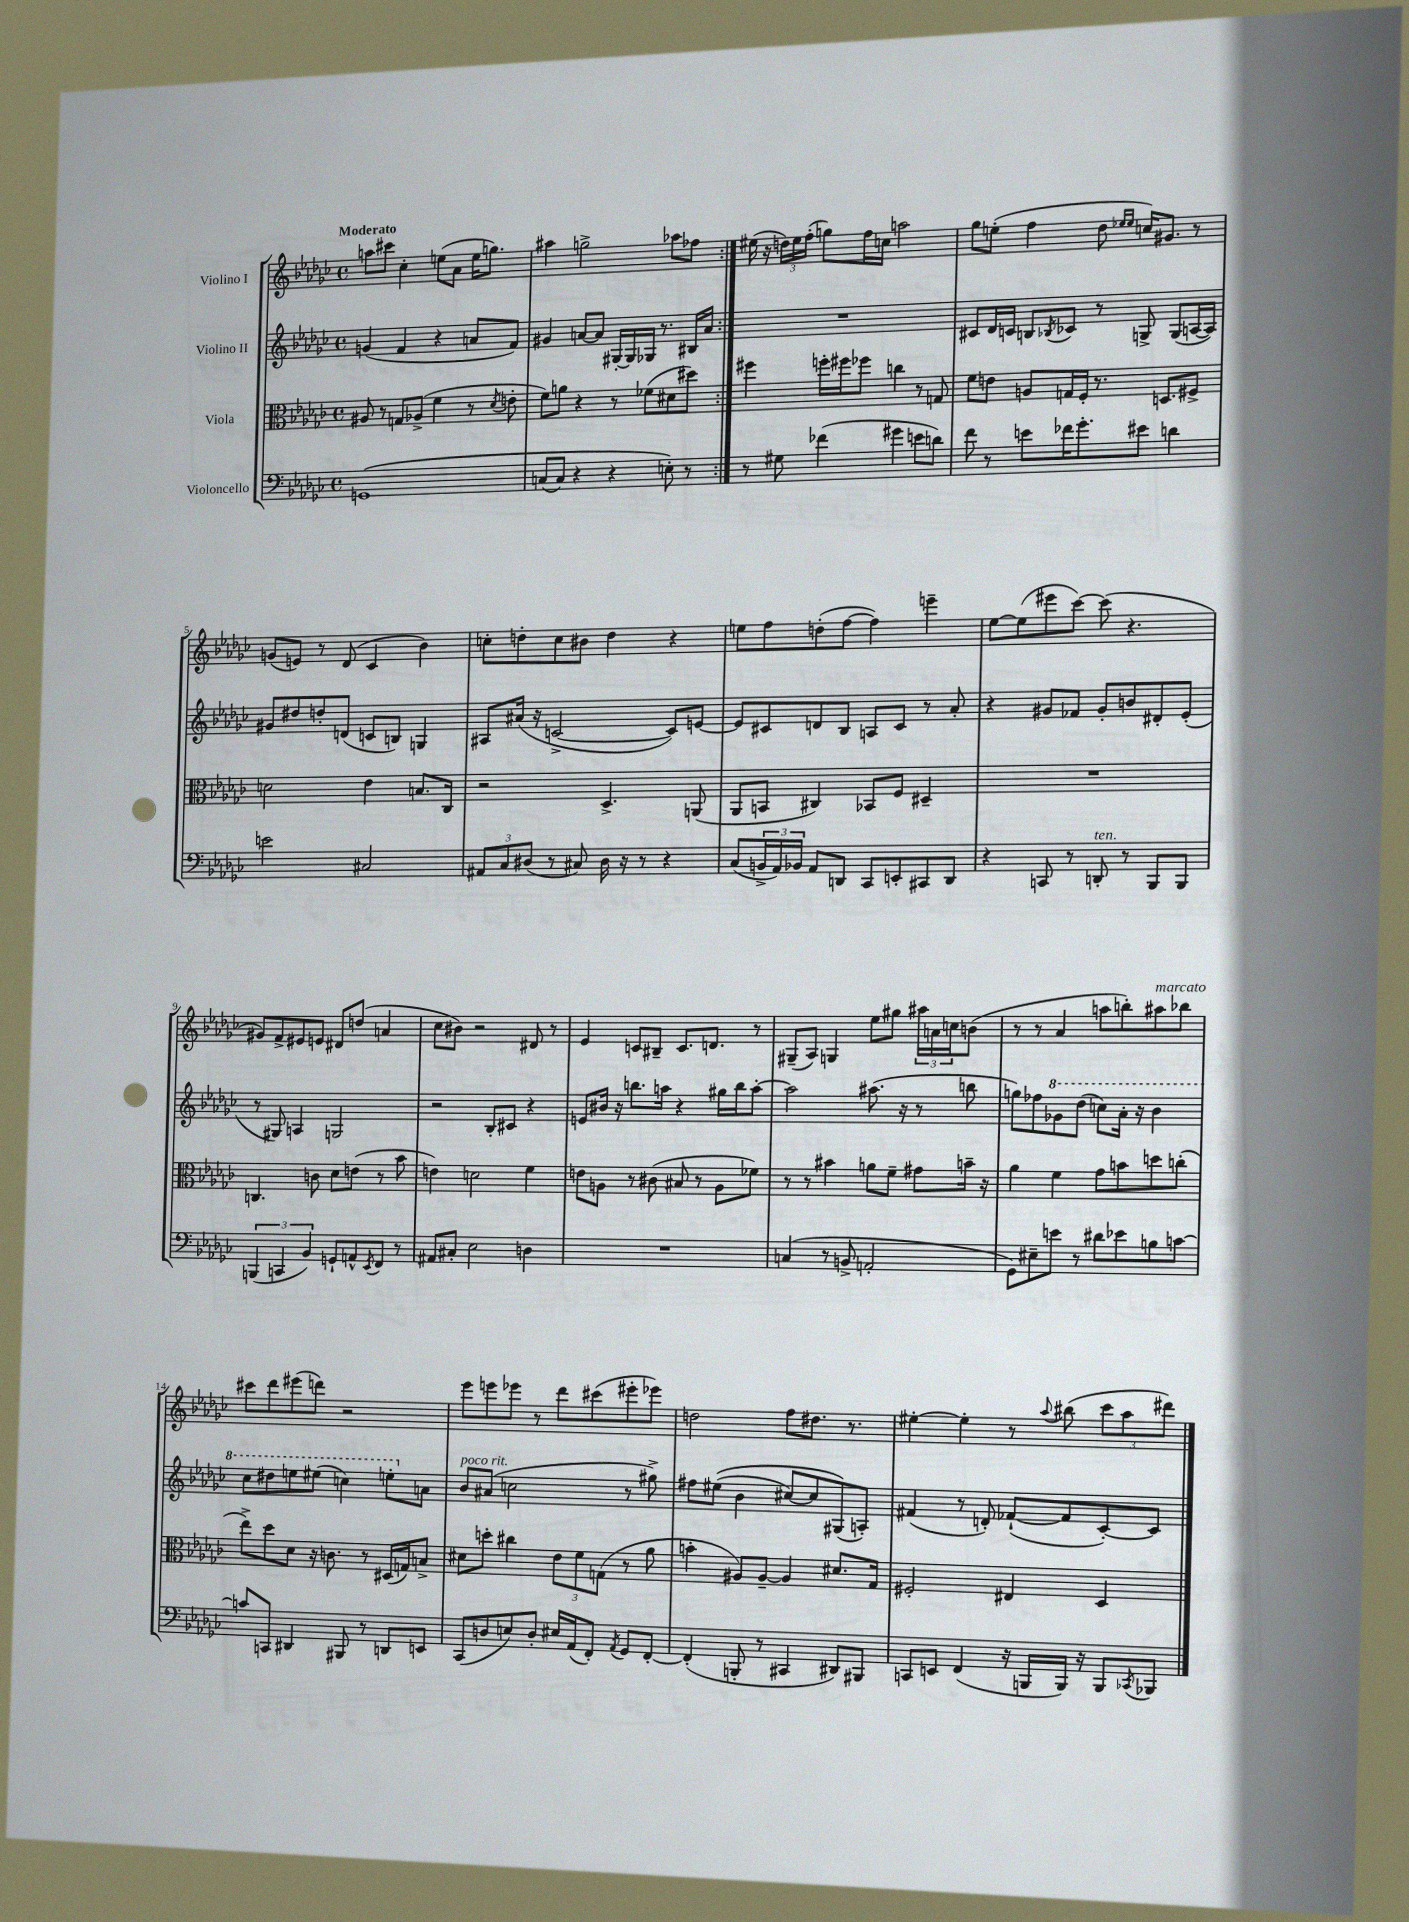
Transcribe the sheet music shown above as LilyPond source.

<<
\new StaffGroup <<
\new Staff = "s0" \with { instrumentName = "Violino I" } {
    \clef treble \key ges \major \defaultTimeSignature \time 4/4 \tempo "Moderato"
    \repeat volta 2 { a''8 cis'''8 ces''4-. e''8( aes'8 e''16 g''8.) |
    ais''4 g''2-> aes''8 fes''8 | }
    eis''16( r16 \tuplet 3/2 { d''16) eis''16 f''16-.( } g''8) f''16 c''16 a''2 |
    ges''8 e''8-.( f''4 des''8 \grace { ees''16 ees''16 } c''16) gis'8. r8 |
    g'8( e'8) r8 des'8( ces'4 bes'4) |
    c''8-. d''8-. c''8 bis'8 d''4 r4 |
    e''8 f''8 d''8-.( f''8~ f''4) e'''4-- |
    ees''8~ ees''8( eis'''8 ces'''8~) ces'''8( r4. |
    gis'8) f'8-> eis'8 e'8 dis'8 d''8( a'4 |
    ces''8 bis'8) r2 dis'8 r8 |
    ees'4 c'8 bis8-- c'8. d'8. r8 |
    gis8--( aes8) g4 ees''8 gis''8 \tuplet 3/2 { ais''16 a'16 c''16 } b'8( |
    r8 r8 aes'4 a''8 b''8-.) ais''8^\markup { \italic "marcato" } bes''8 |
    cis'''8 des'''8 eis'''8( d'''8) r2 |
    ees'''8 e'''8 ees'''8 r8 des'''8 cis'''8( eis'''8-. ees'''8) |
    d''2 f''8 dis''8. r8. |
    eis''4~-. eis''4-. r8 \appoggiatura { aes''8 } bis''8( \tuplet 3/2 { ces'''8 aes''8 dis'''8) } \bar "|." |
}
\new Staff = "s1" \with { instrumentName = "Violino II" } {
    \clef treble \key ges \major \defaultTimeSignature \time 4/4
    \repeat volta 2 { g'4( f'4 r4 a'8 f'8) |
    gis'4 a'8~ a'8 gis16~-. gis16 ges16 r8. bis16 a'16 | }
    R1 |
    cis'8 des'16 c'16 b8 \acciaccatura { bes8 } ces'8 r8 g8-> g8( a16~ a16) |
    gis'8 dis''8 d''8-. d'8( c'8 b8) g4 |
    ais8 ais'16( r16 c'2~-> c'8) e'8~ |
    e'8 cis'8 d'8 bes8 a8 cis'8 r8 aes'8-. |
    r4 gis'8 fes'8 gis'8-. b'8 dis'8-. ees'8-.( |
    r8 gis8) a4 g2 |
    r2 bes8-. cis'8 r4 |
    e'8 bis'16 r16 b''8. a''16 r4 gis''16 b''16 a''8~-. |
    a''2 ais''8.( r16 r8 b''8 |
    g''8) fes''8 \ottava #1 ges''8 des'''8( c'''8) aes''16-. r16 bes''4 |
    ces'''8 dis'''8 e'''8 eis'''8( c'''4) e'''8-. \ottava #0 a'8 |
    bes'8^\markup { \italic "poco rit." } ais'8( c''2 r8 gis''8->) |
    fis''8 eis''8(\( bes'4 cis''8~) cis''8 gis8(\) a8-.) |
    fis'4( r8 d'8-.) fes'8~-!( fes'8 ces'8~-.) ces'8 \bar "|." |
}
\new Staff = "s2" \with { instrumentName = "Viola" } {
    \clef alto \key ges \major \defaultTimeSignature \time 4/4
    \repeat volta 2 { ais8 r8 g8 aes8->( f'4 r8 \acciaccatura { des'8 } e'8-. |
    f'8) a'8 r4 r8 fes'8( dis'8 dis''8) | }
    fis''4 f''16-. fis''16 fes''8 c''4 r8 g8 |
    f'8 e'8 a8 g16 f16-. r8. d8. fis8-> |
    d'2 ees'4 b8. ces16 |
    r2 des4.-> a,8( |
    aes,8 b,8 cis4) bes,8 f8 dis4-- |
    R1 |
    c4. c'8 des'8 e'8( r8 bes'8 |
    e'4) d'2 f'4 |
    e'8 a8 r8 cis'8( bis8 r8 a8 fes'8) |
    r8 r8 bis'4 a'8 f'8-- gis'8 b'16-- r16 |
    aes'4 f'4 ges'8 b'8 d''8 c''8-.( |
    ees''8->) des''8 des'8 r16 c'8. r8 dis16( g16) b8-> |
    dis'8 d''8-. cis''4 \tuplet 3/2 { ees'8 f'8 g8( } r8 aes'8 |
    b'4-. ais8) ais8~-- ais4 dis'8. ges16 |
    fis2-. eis4 des4 \bar "|." |
}
\new Staff = "s3" \with { instrumentName = "Violoncello" } {
    \clef bass \key ges \major \defaultTimeSignature \time 4/4
    \repeat volta 2 { g,1\( |
    c8( c8) r4 r4 e8-.\) r8 | }
    r8 gis8 fes'4( gis'4 e'8 d'8) |
    f'8 r8 e'8 fes'16 ges'8.-. eis'8 d'4 |
    e'2 cis2 |
    \tuplet 3/2 { ais,8 ces8 dis8( } r8 cis8) dis16 r16 r8 r4 |
    ces8( \tuplet 3/2 { b,16-> aes,16) bes,16 } aes,8 d,8 ces,8 e,8-. cis,8 d,8 |
    r4 c,8 r8 d,8-.^\markup { \italic "ten." } r8 bes,,8 bes,,8 |
    \tuplet 3/2 { b,,4( c,4 bes,4) } g,8-! a,8-^ \acciaccatura { ees,8 } f,8 r8 |
    ais,8 cis8-. ees2 d4 |
    R1 |
    c4( r8 b,8-> a,2-. |
    ges,8) eis8-- e'8 r8 dis'8 ees'8 b8 c'8~ |
    c'8 c,8 dis,4 bis,,8 r8 d,8 e,8 |
    ces,8( d8 e8) d8-. eis16 aes,16( f,8-.) \acciaccatura { aes,8 } ges,8 f,8~-. |
    f,4-.( b,,8-. r8 cis,4 dis,8) bis,,8 |
    c,8 e,8 f,4( r16 b,,16 b,,16) r16 b,,8 \acciaccatura { ces,8 } bes,,8 \bar "|." |
}
>>
>>
